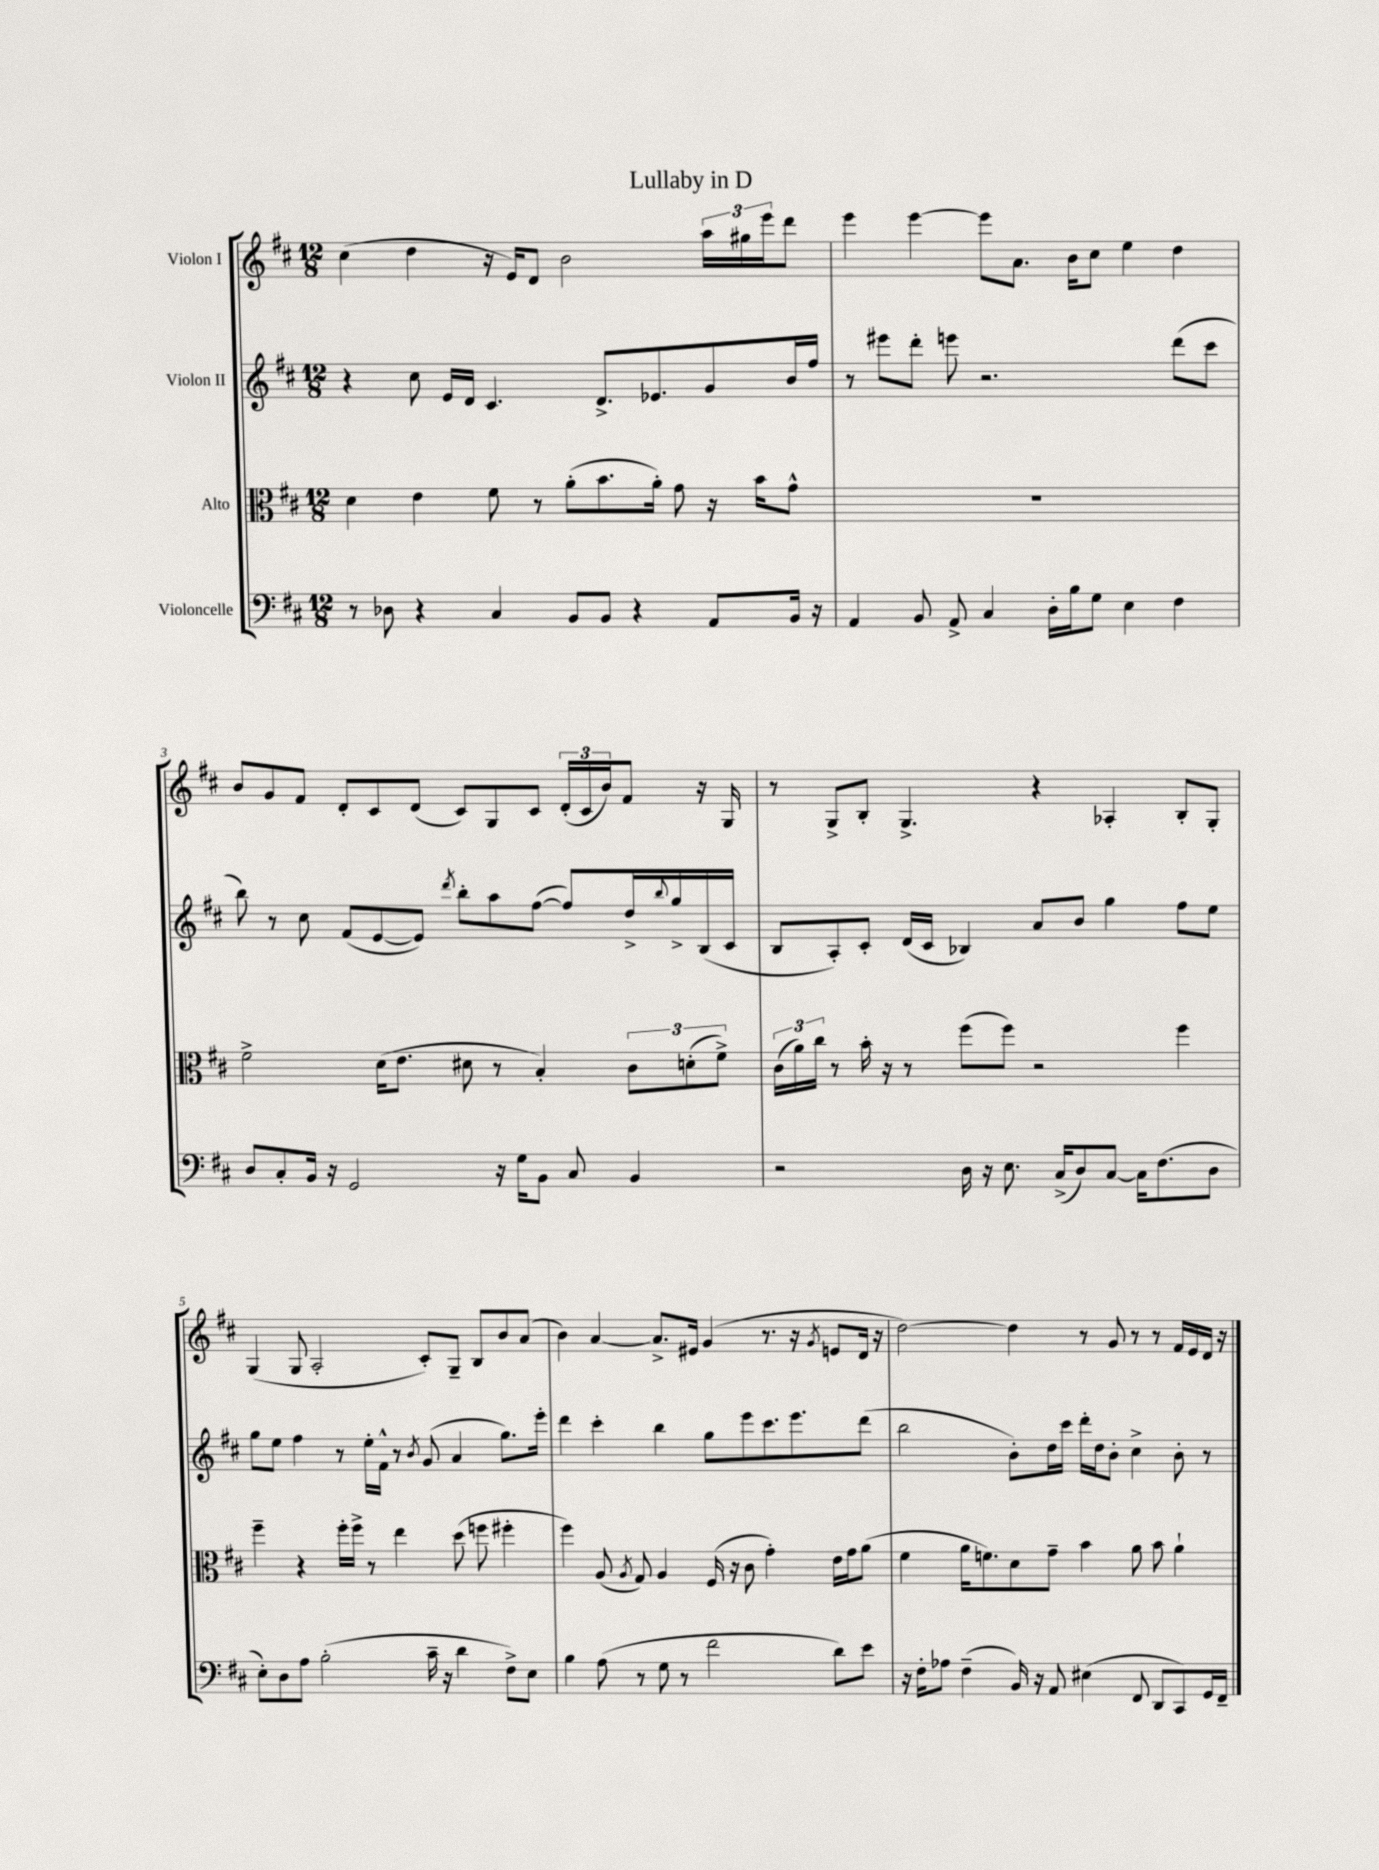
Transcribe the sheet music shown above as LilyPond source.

\header { title = "Lullaby in D" }
<<
\new StaffGroup <<
\new Staff = "s0" \with { instrumentName = "Violon I" } {
    \clef treble \key d \major \numericTimeSignature \time 12/8
    cis''4( d''4 r16 e'16) d'8 b'2 \tuplet 3/2 { a''16 gis''16 e'''16 } d'''8 |
    e'''4 e'''4~ e'''8 a'8. b'16 cis''8 e''4 d''4 |
    b'8 g'8 fis'8 d'8-. cis'8 d'8( cis'8) g8 cis'8 \tuplet 3/2 { d'16-.( cis'16 b'16) } fis'8 r16 g16 |
    r8 g8-> b8-. g4.-> r4 aes4-. b8-. g8-. |
    g4( g8 a2-. cis'8-.) g8-- b8 b'8 a'8( |
    b'4) a'4~ a'8.-> eis'16 g'4( r8. r16 \acciaccatura { g'8 } e'8 d'16 r16 |
    d''2~) d''4 r8 g'8 r8 r8 fis'16 e'16 d'16 r16 \bar "|." |
}
\new Staff = "s1" \with { instrumentName = "Violon II" } {
    \clef treble \key d \major \numericTimeSignature \time 12/8
    r4 cis''8 e'16 d'16 cis'4. d'8.-> ees'8. g'8 b'16 fis''16 |
    r8 eis'''8 d'''8-. e'''8 r2. d'''8( cis'''8 |
    b''8) r8 cis''8 fis'8( e'8~ e'8) \acciaccatura { d'''8 } b''8-. a''8 fis''8~( fis''8) d''16-> \appoggiatura { b''8 } g''16-> b16( cis'16 |
    b8 a8-.) cis'8-. d'16( cis'16 bes4) a'8 b'8 g''4 fis''8 e''8 |
    g''8 e''8 fis''4 r8 e''16-. fis'16-^ r8 \acciaccatura { b'8 } g'8( a'4 g''8.) e'''16-. |
    d'''4 cis'''4-. b''4 g''8 e'''8 cis'''8. e'''8. d'''8( |
    b''2 b'8-.) d''16 cis'''16 d'''16-. d''16 b'8-. cis''4-> b'8-. r8 \bar "|." |
}
\new Staff = "s2" \with { instrumentName = "Alto" } {
    \clef alto \key d \major \numericTimeSignature \time 12/8
    d'4 e'4 fis'8 r8 a'8-.( b'8. a'16-.) g'8 r16 b'16 g'8-^ |
    R1. |
    fis'2-> d'16( e'8. dis'8 r8 b4-.) \tuplet 3/2 { cis'8 d'8-.( fis'8->) } |
    \tuplet 3/2 { cis'16( a'16) cis''16 } r8 b'16-. r16 r8 fis''8( fis''8) r2 fis''4 |
    fis''4-- r4 fis''16-. fis''16-> r8 e''4 d''8( f''8 fis''4-. |
    fis''4) a8( \acciaccatura { a8 } g8) a4 fis16( r16 cis'8 g'4-.) e'16 g'16 a'8( |
    fis'4 a'16 f'8.) d'8 g'8-- b'4 a'8 b'8 a'4-! \bar "|." |
}
\new Staff = "s3" \with { instrumentName = "Violoncelle" } {
    \clef bass \key d \major \numericTimeSignature \time 12/8
    r8 des8 r4 cis4 b,8 b,8 r4 a,8 b,16 r16 |
    a,4 b,8 a,8-> cis4 d16-. b16 g8 e4 fis4 |
    d8 cis8-. b,16 r16 g,2 r16 g16 b,8 cis8 b,4 |
    r2 d16 r16 e8. cis16->( d8) cis8~ cis16 fis8.( d8 |
    e8-.) d8 a8 b2-.( cis'16-- r16 d'4 fis8->) e8 |
    b4 a8( r8 g8 r8 fis'2 d'8) e'8 |
    r16 fis16-. aes8 fis4--( b,16) r16 a,8 eis4( fis,8 d,8 cis,8) g,16 fis,16-- \bar "|." |
}
>>
>>
